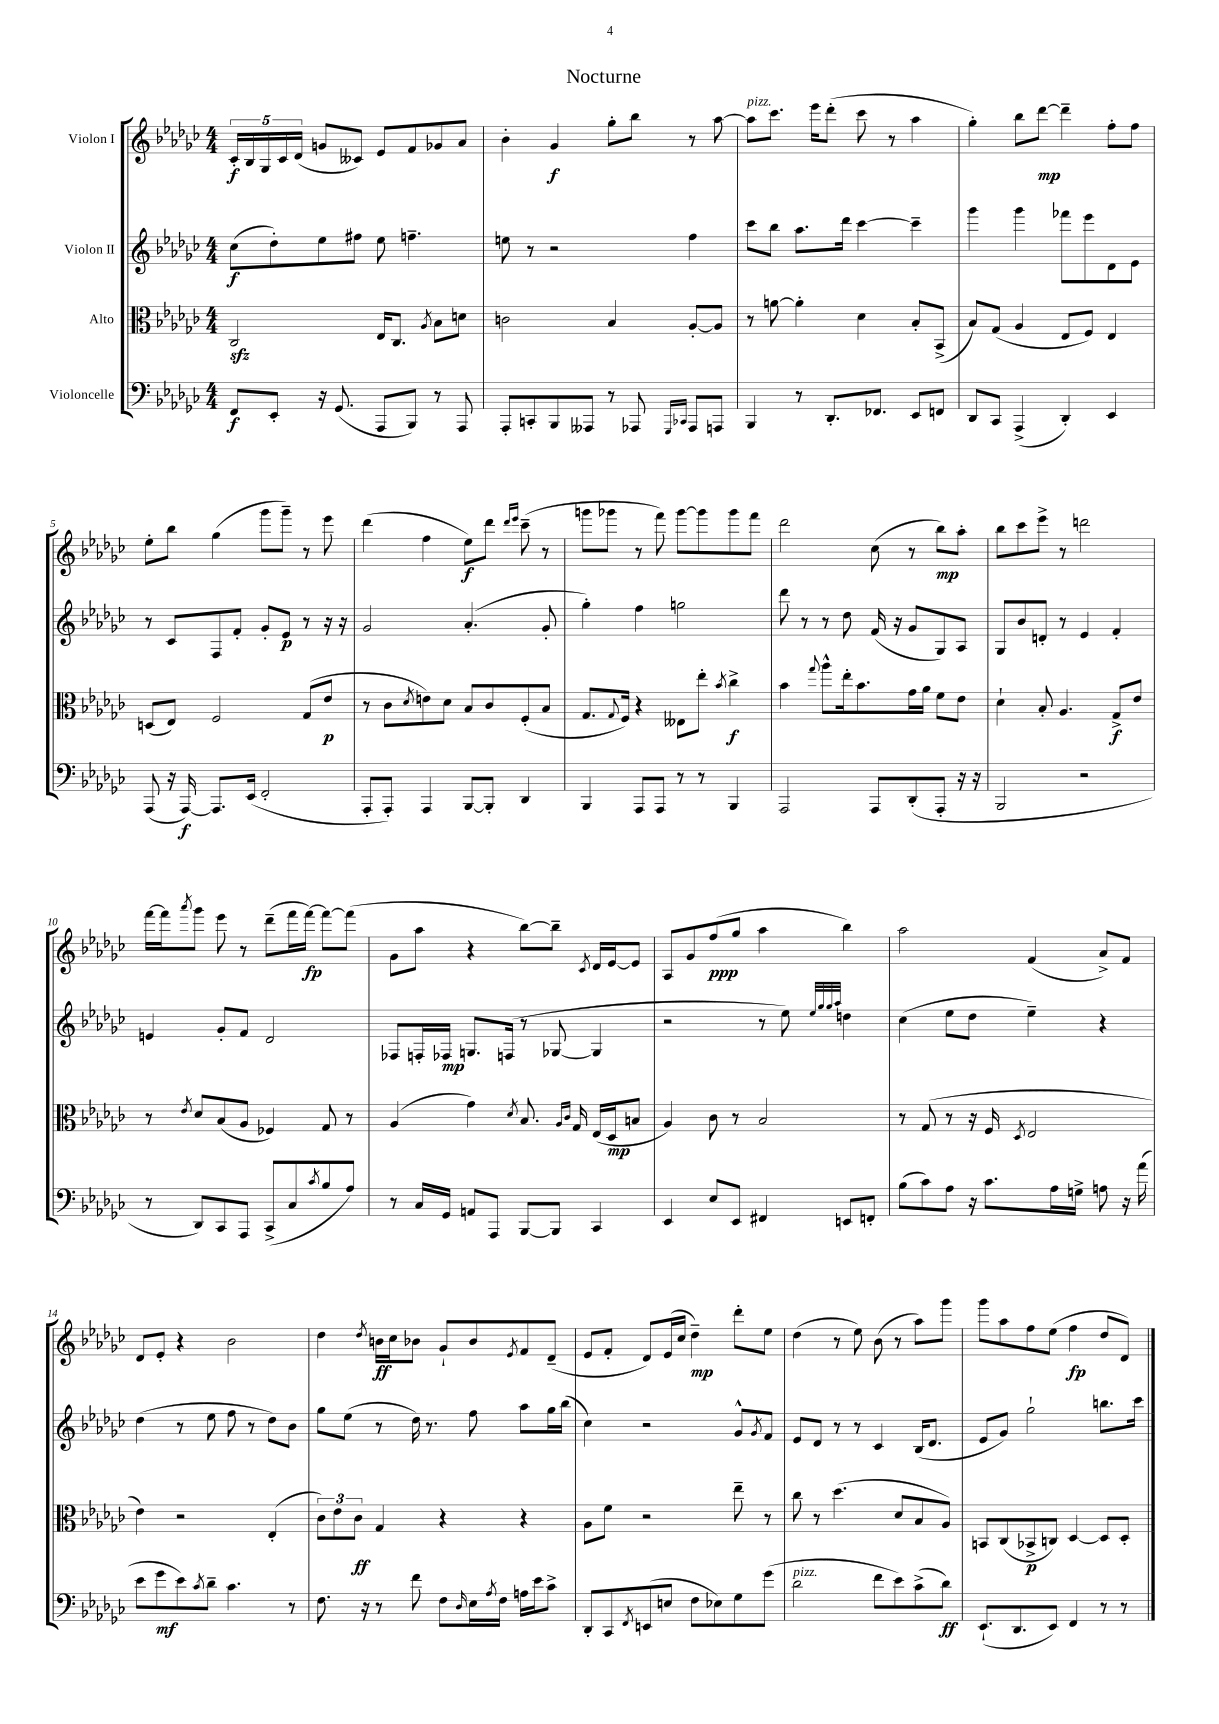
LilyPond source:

\header { title = "Nocturne" }
<<
\new StaffGroup <<
\new Staff = "s0" \with { instrumentName = "Violon I" } {
    \clef treble \key ges \major \numericTimeSignature \time 4/4
    \tuplet 5/4 { ces'16-.\f bes16 ges16 ces'16 des'16( } g'8 ceses'8) ees'8 f'8 ges'8 aes'8 |
    bes'4-. ges'4\f ges''8-. bes''8 r8 aes''8~ |
    aes''8^\markup { \italic "pizz." } ces'''8. ees'''16 des'''8-.( ces'''8 r8 aes''4 |
    ges''4-.) bes''8 des'''8~\mp des'''4-- f''8-. f''8 |
    ees''8-. bes''8 ges''4( ges'''8 ges'''8--) r8 ees'''8 |
    des'''4( f''4 ees''8\f) des'''8 \grace { des'''16 ees'''16 } ces'''8--( r8 |
    g'''8 ges'''8 r8 f'''8) ges'''8~ ges'''8 ges'''8 f'''8 |
    des'''2 ces''8( r8 bes''8\mp) aes''8-. |
    bes''8 ces'''8 ees'''8-> r8 d'''2 |
    f'''16~ f'''16 \acciaccatura { aes'''8 } ges'''8 ees'''8 r8 des'''8--( f'''16 f'''16~\fp) f'''8~ f'''8( |
    ges'8 aes''8 r4 bes''8~) bes''8-- \acciaccatura { ces'8 } des'16 ees'16~ ees'8 |
    aes8 ges'8 f''8\ppp( ges''8 aes''4 bes''4) |
    aes''2 f'4( aes'8->) f'8 |
    des'8 ees'8-. r4 bes'2 |
    des''4 \acciaccatura { des''8 } b'16\ff ces''16 bes'8 ges'8-! bes'8 \acciaccatura { ees'8 } f'8 des'8--( |
    ees'8 f'8-. des'8) ees'16( ces''16 des''4--\mp) des'''8-. ees''8 |
    des''4( r8 ees''8) bes'8( r8 aes''8) ges'''8 |
    ges'''8 aes''8 f''8 ees''8( f''4\fp des''8 des'8) \bar "|." |
}
\new Staff = "s1" \with { instrumentName = "Violon II" } {
    \clef treble \key ges \major \numericTimeSignature \time 4/4
    ces''8\f( des''8-.) ees''8 fis''8 ees''8 f''4.-- |
    e''8 r8 r2 f''4 |
    ces'''8 bes''8 aes''8. des'''16 ces'''4~ ces'''4-- |
    ges'''4 ges'''4 fes'''8 ees'''8 des'8 ees'8 |
    r8 ces'8 f8 f'8-. ges'8-. ees'8\p r8 r16 r16 |
    ges'2 aes'4.-.( ges'8-. |
    ges''4-.) f''4 g''2 |
    des'''8 r8 r8 des''8 f'16( r16 ges'8 ges8) aes8 |
    ges8 bes'8 d'8-. r8 ees'4 f'4-. |
    e'4 ges'8-. f'8 des'2 |
    fes8 f16-. fes16\mp g8. f16( r8 ges8~ ges4 |
    r2 r8 ees''8) \grace { ees''32 ges''32 ges''32 aes''32 } d''4 |
    ces''4( ees''8 des''8 ees''4--) r4 |
    des''4( r8 ees''8 f''8 r8 des''8) bes'8 |
    ges''8 ees''8( r8 des''16) r8. f''8 aes''8 ges''16 bes''16( |
    ces''4) r2 ges'8-^ \acciaccatura { ges'8 } f'8 |
    ees'8 des'8 r8 r8 ces'4 bes16( des'8. |
    ees'8 ges'8) ges''2-! b''8. ces'''16 \bar "|." |
}
\new Staff = "s2" \with { instrumentName = "Alto" } {
    \clef alto \key ges \major \numericTimeSignature \time 4/4
    ces2\sfz ees16 ces8. \acciaccatura { aes8 } bes8 d'8 |
    c'2 bes4 aes8~-. aes8 |
    r8 a'8~ a'4-. des'4 bes8-. bes,8->( |
    bes8) ges8( aes4 ees8 f8) ees4 |
    d8( ees8) f2 ges8( ees'8\p |
    r8 ces'8 \acciaccatura { des'8 } e'8) des'8 bes8 ces'8 f8-.( bes8 |
    ges8. \appoggiatura { ges8 } f16) r4 eeses8 ees''8-. \acciaccatura { bes'8 } ces''4->\f |
    bes'4 \appoggiatura { ges''8 } aes''8-^ ees''16-. bes'8. ges'16 aes'16 f'8 ees'8 |
    des'4-! bes8-. aes4. ges8->\f ees'8 |
    r8 \acciaccatura { ees'8 } des'8 bes8( aes8 fes4) ges8 r8 |
    aes4( ges'4) \acciaccatura { des'8 } bes8. \grace { aes16 ces'16 } ges16 ees16( des16\mp b8 |
    aes4) ces'8 r8 bes2 |
    r8 ges8( r8 r16 f16 \acciaccatura { des8 } ees2 |
    ees'4) r2 ees4-.( |
    \tuplet 3/2 { ces'8) ees'8 ces'8\ff } ges4 r4 r4 |
    aes8 f'8 r2 ees''8-- r8 |
    ces''8 r8 des''4.( des'8 bes8 aes8) |
    b,8 ces8( bes,8->\p c8) des4~ des8 des8-. \bar "|." |
}
\new Staff = "s3" \with { instrumentName = "Violoncelle" } {
    \clef bass \key ges \major \numericTimeSignature \time 4/4
    f,8\f ees,8-. r16 ges,8.( aes,,8 bes,,8) r8 aes,,8 |
    aes,,8-. c,8-. bes,,8 aeses,,8 r8 aes,,8 \grace { ges,,16 ces,16 } aes,,8 a,,8 |
    bes,,4 r8 des,8.-. fes,8. ees,8 f,8 |
    des,8 ces,8 aes,,4->( des,4-.) ees,4 |
    aes,,8( r16 aes,,16~\f) aes,,8. ees,16( f,2-. |
    aes,,8-. aes,,8-.) aes,,4 bes,,8~ bes,,8-. des,4 |
    bes,,4 aes,,8 aes,,8 r8 r8 bes,,4 |
    aes,,2 aes,,8 des,8-.( aes,,8-. r16 r16 |
    bes,,2 r2 |
    r8 des,8) ces,8 aes,,8 ces,8->( ces8 \acciaccatura { ces'8 } bes8 aes8) |
    r8 ces16 ges,16 a,8 aes,,8 bes,,8~ bes,,8 ces,4 |
    ees,4 ees8 ees,8 fis,4 e,8 f,8-. |
    bes8( ces'8) aes8 r16 ces'8. aes16 g16-> a8 r16 aes'16( |
    ees'8 ges'8\mf ees'8) \acciaccatura { ces'8 } des'8-- ces'4. r8 |
    f8. r16 r8 f'8 f8 \grace { des16 } ees16 \acciaccatura { aes8 } f16 a16 ees'16 ces'8-> |
    des,8-. ces,8 \acciaccatura { f,8 } e,8( e8 f8 ees8) ges8 ges'8( |
    des'2^\markup { \italic "pizz." } f'8 ees'8) ces'8->( des'8\ff) |
    ees,8.-!( des,8. ees,8) f,4 r8 r8 \bar "|." |
}
>>
>>
